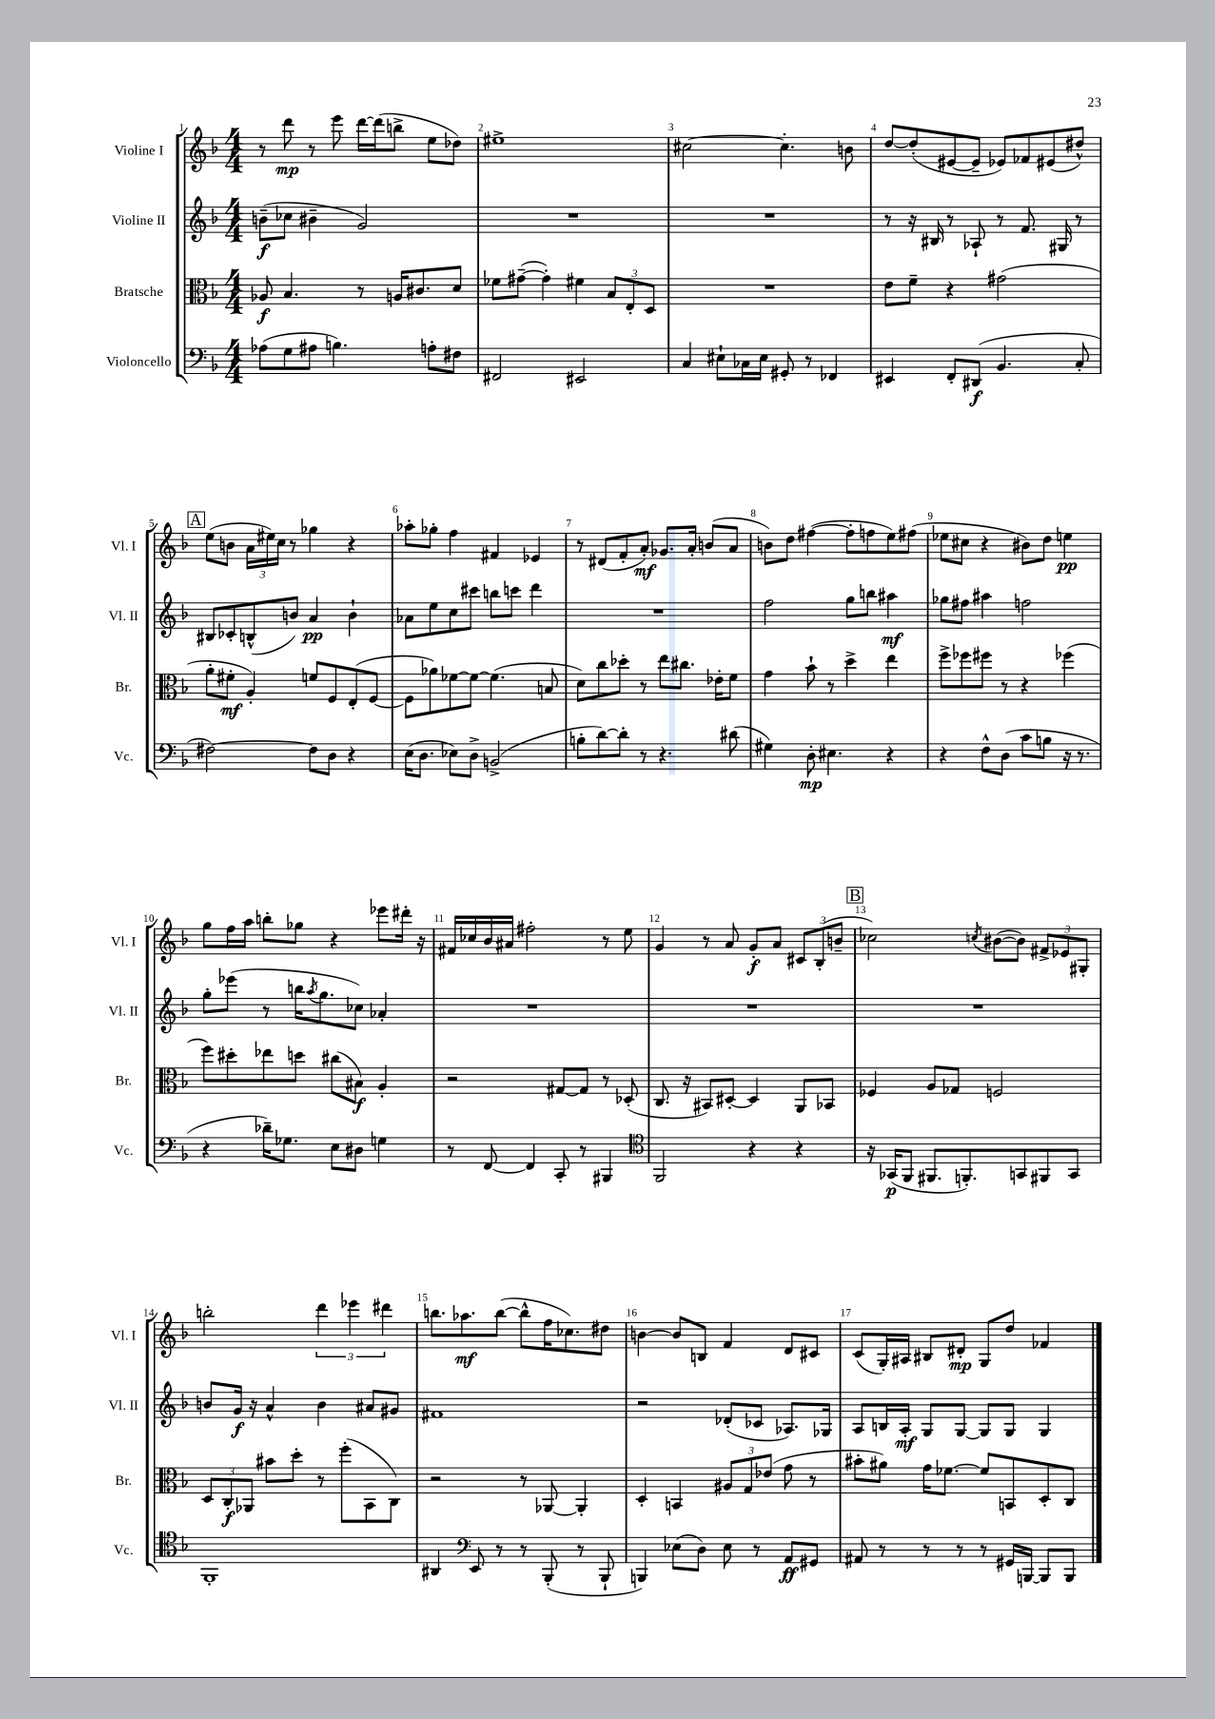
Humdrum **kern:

**kern	**kern	**kern	**kern
*staff4	*staff3	*staff2	*staff1
*clefF4	*clefC3	*clefG2	*clefG2
*k[b-]	*k[b-]	*k[b-]	*k[b-]
*M4/4	*M4/4	*M4/4	*M4/4
(8A-	8A-	(8b~	8r
8G	4.B-	8cc-	8ddd
8A#	.	4b#~	8r
4.B)	.	.	8eee
.	8r	2g)	[16ddd
.	.	.	(16ddd]
.	16A	.	8bb^
.	8.c#	.	.
8A'	.	.	8ee
8F#	8d	.	8dd-)
=	=	=	=
2FF#	8f-	1r	1ee#^
.	([8g#~	.	.
.	4g#'])	.	.
2EE#	4f#	.	.
.	12B-	.	.
.	12E'	.	.
.	12D	.	.
=	=	=	=
4C	1r	1r	[2cc#
8E#`	.	.	.
16C-	.	.	.
16E#	.	.	.
8GG#'	.	.	4.cc#']
8r	.	.	.
4FF-	.	.	.
.	.	.	8b
=	=	=	=
4EE#	8e	8r	[8dd
.	8f~	16r	(8dd']
.	.	16B#	.
8FF'	4r	8r	[8e#
(8DD#	.	8A-`	8e#~]
4.BB-	(2g#	8r	8e-)
.	.	8.f	8f-
.	.	.	(8e#
.	.	16G#	.
8C'	.	8r	8dd#^^)
=	=	=	=
[2F#)	8a'	8B#	(8ee
.	8f#'	8c-'	8b
.	4A')	(8B^^	24a
.	.	.	24ee#)
.	.	.	24cc
.	.	8b)	8r
8F#]	8f	4a	4gg-
8D	8F	.	.
4r	(8E'	4b`	4r
.	[8F	.	.
=	=	=	=
(16E	8F]	8a-	8aa-'
8.D	.	.	.
.	8a-)	8ee	8gg-'
8E-)	[8f-	8cc	4ff
8D^	8f-_	8ccc#	.
(2BB^	(4.f-]	8bb	4f#
.	.	8ccc	.
.	.	4ddd	4e-
.	8B	.	.
=	=	=	=
8B'	8d)	1r	8r
[8d)	8cc	.	(8d#
8d']	8dd-'	.	8f'
8r	8r	.	8a')
4.r	8ee	.	8.g-
.	8.cc#	.	.
.	.	.	16a'
.	.	.	(8b
.	16e-'	.	.
(8d#	8f	.	8a
=	=	=	=
4G#)	4g	2ff	8b)
.	.	.	8dd
8D'	8b-`	.	([4ff#
4.E#	8r	.	.
.	4dd^	8gg	8ff#']
.	.	8bb	8ff
4r	4ee	4aa#	8ee)
.	.	.	(8ff#
=	=	=	=
4r	8ff^	8gg-	8ee-
.	8ff-	8ff#	8cc#
8F^^	8ff#	4aa#	4r
(8D	8r	.	.
8c	4r	2ff	8b#)
8B	.	.	8dd
16r	(4ff-	.	4ee
8.r	.	.	.
=	=	=	=
4r	8ff)	8gg'	8gg
.	8dd#'	(8eee-	16ff
.	.	.	16aa
16d-~)	8ee-	8r	8bb'
8.G-	.	.	.
.	8dd	16bb	8gg-
.	.	8qaa	.
.	.	8.gg	.
8E	(8cc#	.	4r
8D#	8B#)	8cc-)	.
4G	4A'	4a-'	8eee-
.	.	.	16ddd#'
.	.	.	16r
=	=	=	=
8r	2r	1r	16f#
.	.	.	16cc-
[8FF	.	.	16b-
.	.	.	16a#
4FF]	.	.	2ff#'
8CC'	[8G#	.	.
8r	8G#]	.	.
4BBB#	8r	.	8r
.	(8D-'	.	8ee
=	=	=	=
*clefC4	*	*	*
2FF	8.C	1r	4g
.	16r	.	.
.	8BB#)	.	8r
.	[8D#'	.	8a
4r	4D#]	.	8g'
.	.	.	8a
4r	8AA	.	12c#
.	.	.	(12B-'
.	8BB-	.	.
.	.	.	12b~
=	=	=	=
16r	4F-	1r	2cc-)
(16GG-	.	.	.
8FF	.	.	.
8.FF#	8A	.	.
.	8G-	.	.
8.FF')	.	.	.
.	.	.	8qcc
.	2F	.	([8b#
8GG	.	.	8b#])
8FF#	.	.	12f#^
.	.	.	12e-
8GG	.	.	.
.	.	.	12G#'
=	=	=	=
1FF'	12D	8b	2bb'
.	12C'	.	.
.	.	16g	.
.	12AA-	.	.
.	.	16r	.
.	8b#	4a^^	.
.	8dd'	.	.
.	8r	4b	6ddd
.	(8ff'	.	.
.	.	.	6eee-
.	8BB-	8a#	.
.	.	.	6ddd#
.	8C)	8g#	.
=	=	=	=
4AA#	2r	1f#	8.bb
.	.	.	8.aa-
*clefF4	*	*	*
8EE	.	.	.
8r	.	.	([8bb
8r	8r	.	8bb^^]
(8BBB-'	[8AA-	.	16ff
.	.	.	8.cc-)
8r	4AA-']	.	.
8BBB-`	.	.	8dd#
=	=	=	=
4BBB)	4D'	2r	[4b
(8E-	4BB	.	8b]
8D)	.	.	8B
8E-	12A#	(8d-'	4f
.	12G	.	.
8r	.	8c-	.
.	(12e-	.	.
8AA	8g	8.A-)	8d
8GG#	8r	.	8c#
.	.	16G-	.
=	=	=	=
8AA#	8b#'	8A	(8c
8r	8a#)	16B	16G')
.	.	16A'	16A#
8r	16g	8G	8B#
.	[8.f-	.	.
8r	.	[8G	8d#'
8r	8f-]	8G]	8G
16GG#	8BB	8G	8dd
[16BBB	.	.	.
8BBB]	8D'	4G	4f-
8BBB	8C	.	.
==	==	==	==
*-	*-	*-	*-
